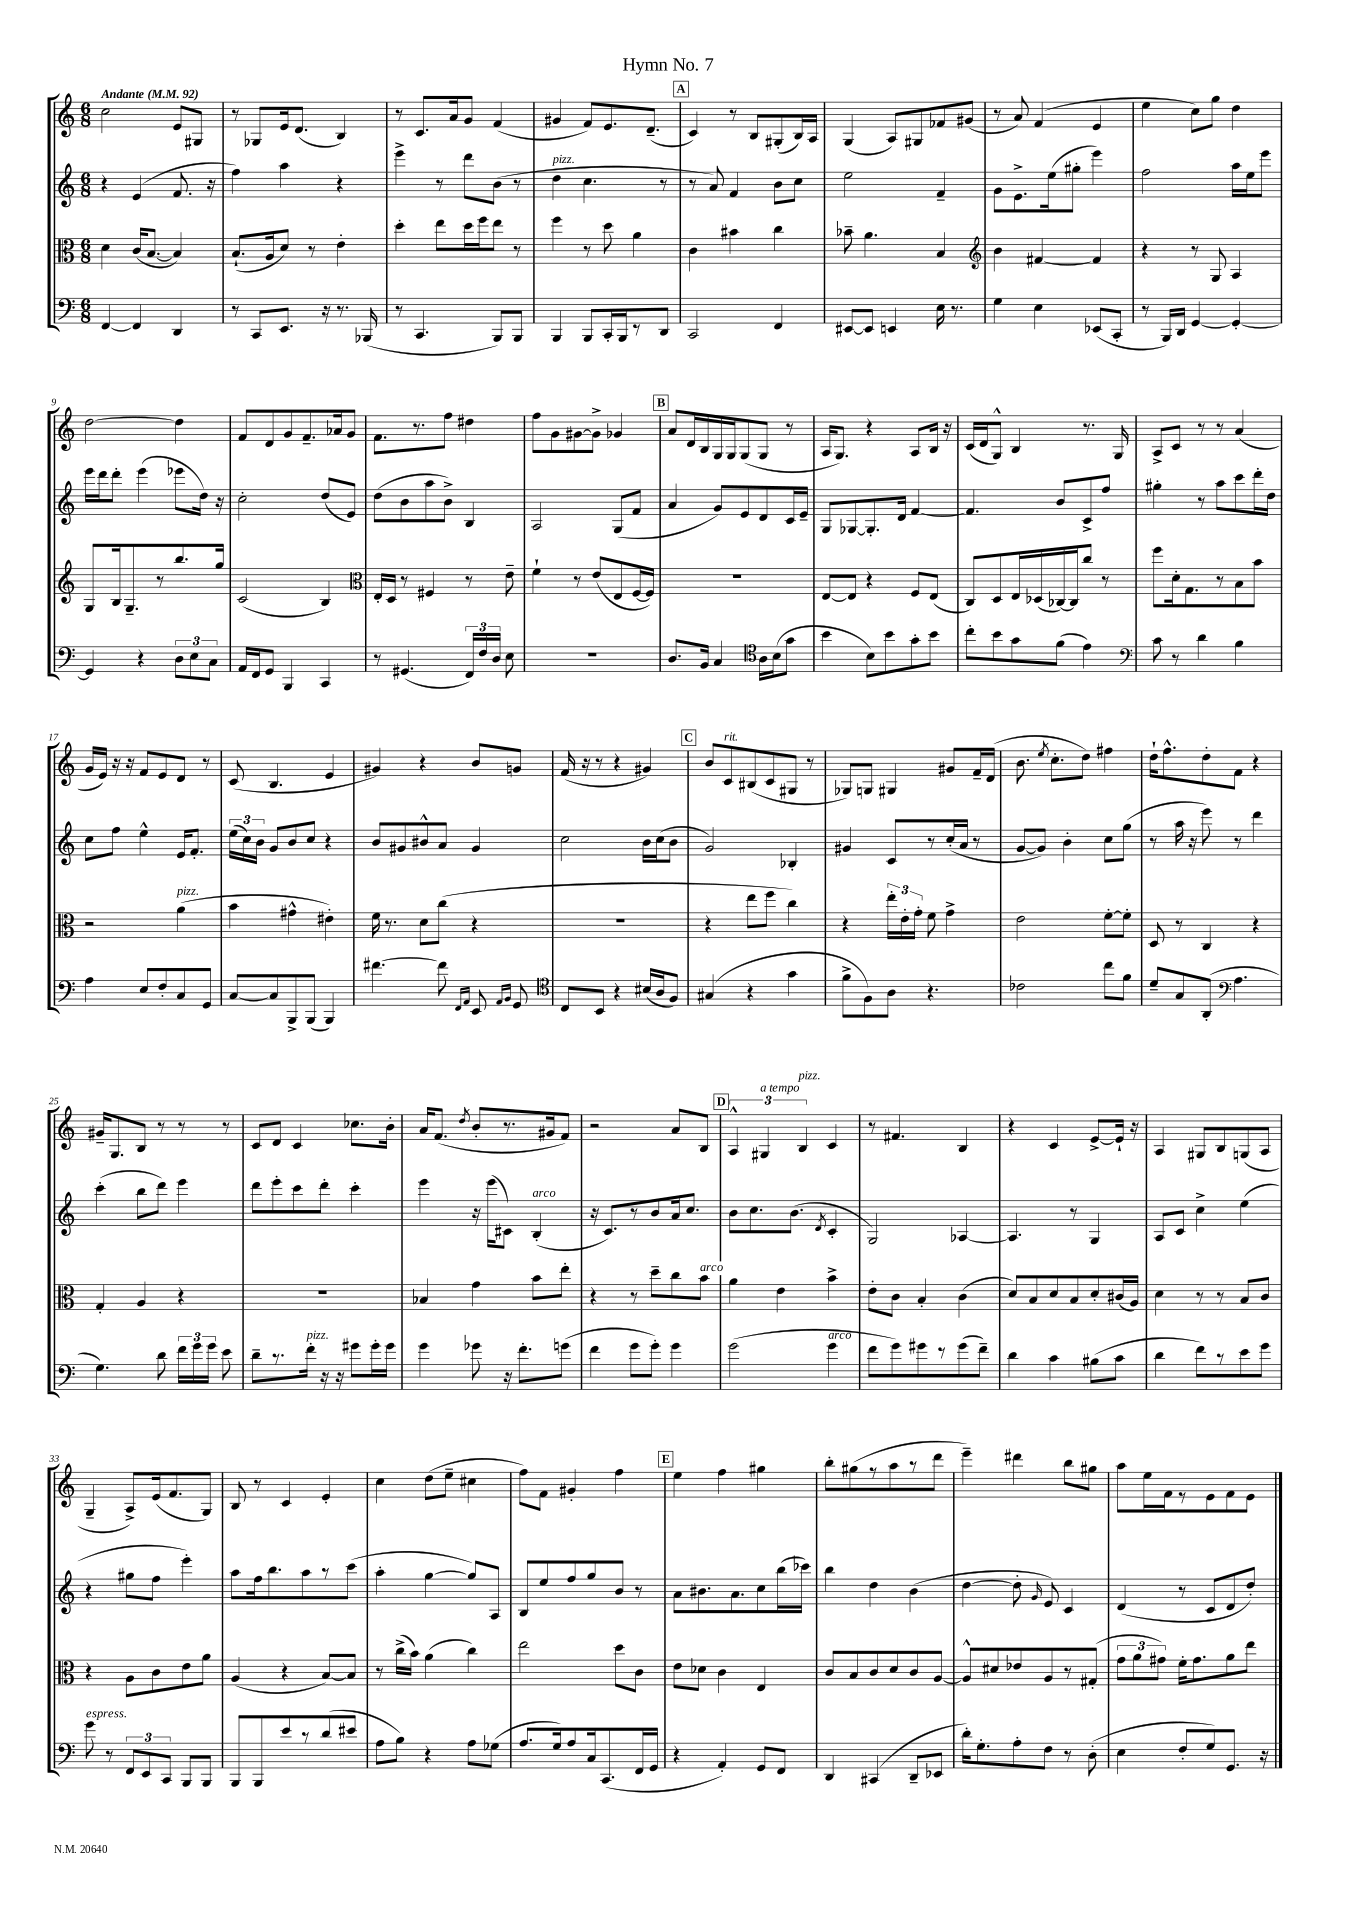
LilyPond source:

\header { title = "Hymn No. 7" }
<<
\new StaffGroup <<
\new Staff = "s0" {
    \clef treble \key c \major \numericTimeSignature \time 6/8 \tempo "Andante" 4 = 92
    \autoBeamOff c''2 e'8[ gis8] |
    r8 ges8[ e'16 d'8.]( b4) |
    r8 c'8.[ a'16 g'8] f'4( |
    gis'4 f'8[) e'8. d'8.]--( |
    \mark \markup { \box "A" } c'4) r8 b8[ gis8-.( b16) a16] |
    g4( a8[) gis8 fes'8 gis'8]( |
    r8 a'8) f'4( e'4 |
    e''4 c''8[) g''8] d''4 |
    d''2~ d''4 |
    f'8[ d'8 g'8 f'8.-- aes'16 g'8] |
    f'8.[ r8. f''8] dis''4 |
    f''8[ g'8 gis'8~ gis'8]-> ges'4 |
    \mark \markup { \box "B" } a'8[ d'16 b16 g16 g16 g8( g8] r8 |
    a16[ g8.]) r4 a8[ b16] r16 |
    c'16[( d'16 g8]-^) b4 r8. g16 |
    a8[-> c'8] r8 r8 a'4( |
    g'16[ e'16]) r16 r16 f'8[ e'8 d'8] r8 |
    c'8( b4. e'4 |
    gis'4) r4 b'8[ g'8] |
    f'16( r16 r8 r4 gis'4) |
    \mark \markup { \box "C" } b'8[ c'8^\markup { \italic "rit." } bis8( c'8 gis8] r8 |
    ges8[) g8] gis4 gis'8[ f'16-- d'16]( |
    b'8. \acciaccatura { e''8 } c''8.[-. d''8]) fis''4 |
    d''16[-! f''8.-^ d''8-. f'8] r4 |
    gis'16[-- g8. b8] r8 r8 r8 |
    c'8[ d'8] c'4 ces''8.[ b'16]-. |
    a'16[ f'8.]( \acciaccatura { d''8 } b'8[-. r8. gis'16 f'8]) |
    r2 a'8[ b8] |
    \mark \markup { \box "D" } \tuplet 3/2 { a4-^ gis4^\markup { \italic "a tempo" } b4^\markup { \italic "pizz." } } c'4 |
    r8 fis'4. b4 |
    r4 c'4 e'8[~-> e'16]-! r16 |
    a4 gis8[ b8 g8( a8] |
    g4-- a8[->) e'16( f'8. g8]) |
    b8 r8 c'4 e'4-. |
    c''4 d''8[( e''8]-- cis''4 |
    f''8[) f'8] gis'4-. f''4 |
    \mark \markup { \box "E" } e''4 f''4 gis''4 |
    b''8[-. gis''8( r8 a''8 r8 d'''8] |
    e'''4--) dis'''4 b''8[ gis''8] |
    a''8[ e''16 f'16 r8 e'8 f'8 e'8] \bar "|." |
}
\new Staff = "s1" {
    \clef treble \key c \major \numericTimeSignature \time 6/8
    \autoBeamOff r4 e'4( f'8. r16 |
    f''4) a''4 r4 |
    e'''4-> r8 d'''8[ b'8]( r8 |
    d''4^\markup { \italic "pizz." } c''4. r8 |
    \mark \markup { \box "A" } r8 a'8) f'4 b'8[ c''8] |
    e''2 f'4-- |
    g'8[ e'8.-> e''16( gis''8]-. e'''4) |
    f''2 a''16[ e''16 e'''8] |
    e'''16[ d'''16 d'''8]-. e'''4( ees'''8[ d''16]) r16 |
    c''2-. d''8[( e'8]) |
    d''8[( b'8 a''8 b'8]->) b4 |
    a2 g8[( f'8] |
    \mark \markup { \box "B" } a'4 g'8[) e'8 d'8 c'16 e'16]-- |
    g8[ ges8~ ges8.-. d'16] f'4~ |
    f'4. b'8[ c'8-> f''8] |
    gis''4-. r8 a''8[ c'''8 d'''16-. d''16] |
    c''8[ f''8] e''4-^ e'16[ f'8.]-. |
    \tuplet 3/2 { e''16[( c''16) b'16] } g'8[ b'8 c''8] r4 |
    b'8[ gis'8 bis'8-^ a'8] gis'4 |
    c''2 b'16[ c''16( b'8] |
    \mark \markup { \box "C" } g'2) bes4-. |
    gis'4 c'8[ r8 c''16-.( a'16] r8 |
    g'8[~ g'8]) b'4-. c''8[ g''8]( |
    r8 a''16 r16 e'''8) r8 d'''4 |
    c'''4-.( b''8[ d'''8]) e'''4 |
    d'''8[ e'''8-. c'''8 d'''8]-. c'''4-. |
    e'''4 r16 e'''16[( cis'8]) b4-.^\markup { \italic "arco" }( |
    r16 c'8.[) r8 b'8 a'16 c''8.] |
    \mark \markup { \box "D" } b'8[ c''8. b'8.]( \acciaccatura { d'8 } c'4-. |
    g2) aes4~ |
    aes4. r8 g4 |
    a8[ c'8] c''4-> e''4( |
    r4 gis''8[ f''8] e'''4-.) |
    a''8[ f''16 b''8. a''8 r8 c'''8]( |
    a''4-. g''4~ g''8[) a8] |
    b8[ e''8 f''8 g''8 b'8] r8 |
    \mark \markup { \box "E" } a'8[ bis'8. a'8. c''8 b''16( ces'''16]) |
    b''4 d''4 b'4( |
    d''4~ d''8-. \grace { g'16 } e'8) c'4 |
    d'4( r8 c'8[ d'8 d''8]-.) \bar "|." |
}
\new Staff = "s2" {
    \clef alto \key c \major \numericTimeSignature \time 6/8
    \autoBeamOff d'4 c'16[( b8.]~ b4) |
    b8.[-!( a16 d'8]) r8 e'4-. |
    d''4-. e''8[ d''16 f''16 e''8] r8 |
    f''4 r8 d''8 a'4 |
    \mark \markup { \box "A" } c'4 bis'4 c''4 |
    bes'8-- a'4. b4 |
    \clef treble b'4 fis'4~ fis'4 |
    r4 r8 g8 a4 |
    g8[ b16 g8.-- r8 b''8. g''16] |
    c'2( b4) |
    \clef alto e16[-. d16] r8 fis4 r8 e'8-- |
    f'4-! r8 e'8[( e8 f16~ f16]) |
    \mark \markup { \box "B" } R2. |
    e8[~ e8] r4 f8[ e8]( |
    c8[) d8 e16 des16( ces16~) ces16 c''8] r8 |
    f''8[ d'16-. g8. r8 b8 b'8] |
    r2 a'4^\markup { \italic "pizz." }( |
    b'4 gis'4-^ eis'4-.) |
    f'16 r8. d'8[ c''8]( r4 |
    R2. |
    \mark \markup { \box "C" } r4 e''8[ f''8] c''4) |
    r4 \tuplet 3/2 { e''16[-. e'16-. g'16]-. } f'8 g'4-> |
    e'2 f'8[~-. f'8]-. |
    d8 r8 c4 r4 |
    g4-. a4 r4 |
    R2. |
    bes4 g'4 b'8[ e''8]-. |
    r4 r8 d''8[-- c''8 b'8]^\markup { \italic "arco" } |
    \mark \markup { \box "D" } a'4 e'4 b'4-> |
    e'8[-. c'8] b4-. c'4( |
    d'8[) b8 d'8 b8 d'8-. cis'16( a16]) |
    d'4 r8 r8 b8[ c'8] |
    r4 a8[ c'8 e'8 a'8] |
    a4( r4 b8[~) b8] |
    r8 c''16[->( b'16]) a'4( c''4) |
    e''2 d''8[ c'8] |
    \mark \markup { \box "E" } e'8[ des'8] c'4 e4 |
    c'8[ b8 c'8 d'8 c'8 a8]~ |
    a8[-^ dis'8 ees'8 a8 r8 gis8]-.( |
    \tuplet 3/2 { g'8[ a'8 gis'8]) } f'16[-. gis'8. a'8 e''8] \bar "|." |
}
\new Staff = "s3" {
    \clef bass \key c \major \numericTimeSignature \time 6/8
    \autoBeamOff f,4~ f,4 d,4 |
    r8 c,8[ e,8.] r16 r8. bes,,16( |
    r8 c,4. b,,8[) b,,8] |
    b,,4 b,,8[ c,16-. b,,16 r8 d,8] |
    \mark \markup { \box "A" } c,2 f,4 |
    eis,8[~ eis,8] e,4 e16 r8. |
    g4 e4 ees,8[( c,8]-. |
    r8 b,,16[) d,16] g,4~ g,4~-. |
    g,4 r4 \tuplet 3/2 { d8[ e8 c8] } |
    a,16[ f,16 g,8] b,,4 c,4 |
    r8 gis,4.( \tuplet 3/2 { f,16[) f16 d16] } e8 |
    R2. |
    \mark \markup { \box "B" } d8.[ b,16] c4 \clef tenor a16[ b16( g'8] |
    b'4 b8[) b'8 g'8-. b'8] |
    c''8[-. b'8 g'8 f'8]( e'4) |
    \clef bass c'8 r8 d'4 b4 |
    a4 e8[ f8-. c8 g,8] |
    c8[~ c8 b,,8-> b,,8]( b,,4) |
    fis'4.~ fis'8 \grace { f,16[ a,16] } e,8 \grace { a,16[ b,16] } g,8 |
    \clef tenor c8[ b,8] r4 bis16[( a16 f8]) |
    \mark \markup { \box "C" } gis4( r4 g'4 |
    f'8[-> f8) a8] r4. |
    ces'2 c''8[ f'8] |
    d'8[-- g8 a,8]-.( \clef bass a4. |
    g4.) d'8 \tuplet 3/2 { f'16[ g'16 g'16] } e'8 |
    d'8[-- r8. f'16]-.^\markup { \italic "pizz." } r16 r16 gis'8[ gis'16-. gis'16] |
    g'4 ges'8 r16 f'8.[-. g'8]( |
    f'4 g'8[ g'8]-.) g'4 |
    \mark \markup { \box "D" } g'2( g'4^\markup { \italic "arco" } |
    f'8[ g'8) gis'8 r8 gis'8( f'8]--) |
    d'4 c'4 bis8[( c'8] |
    d'4 f'8[) r8 e'8 g'8] |
    g'8^\markup { \italic "espress." } r8 \tuplet 3/2 { f,8[ e,8 c,8] } b,,8[ b,,8] |
    b,,8[ b,,8 e'8 r8 d'8( eis'8] |
    a8[ b8]) r4 a8[ ges8]( |
    a8.[ g16) a8 c16 c,8.( f,16 g,16] |
    \mark \markup { \box "E" } r4 a,4-.) g,8[ f,8] |
    d,4 cis,4( d,8[-- ees,8] |
    d'16[-.) g8.-. a8-. f8] r8 d8-.( |
    e4 f8[-. g8) g,8.] r16 \bar "|." |
}
>>
>>
